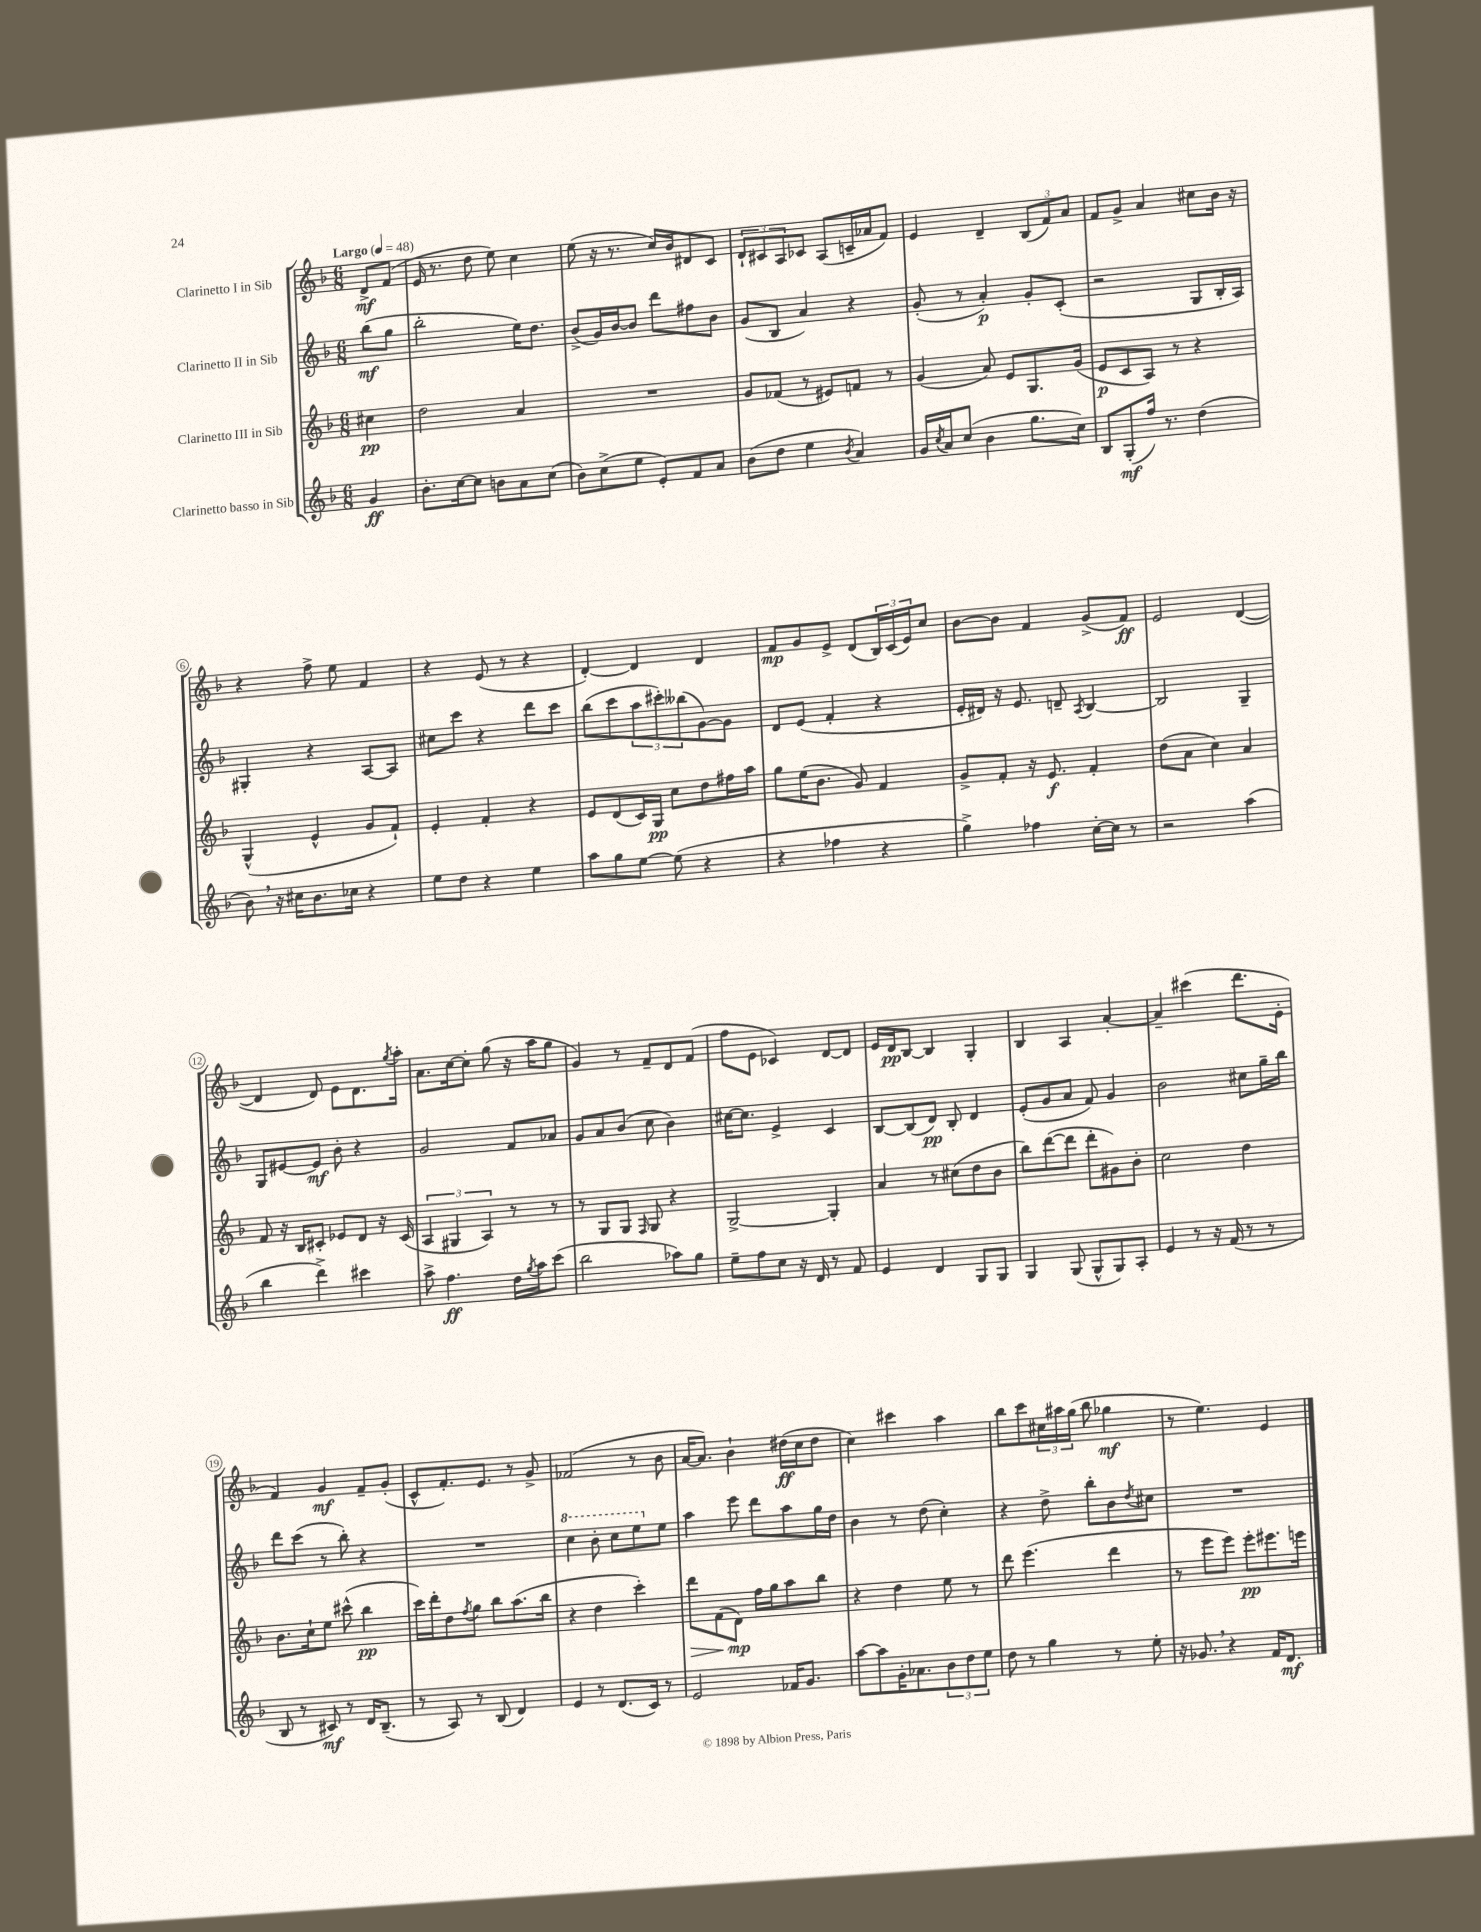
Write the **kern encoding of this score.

**kern	**kern	**kern	**kern
*staff4	*staff3	*staff2	*staff1
*clefG2	*clefG2	*clefG2	*clefG2
*k[b-]	*k[b-]	*k[b-]	*k[b-]
*M6/8	*M6/8	*M6/8	*M6/8
*MM48	*MM48	*MM48	*MM48
4g	4cc#	(8bb-	8d^
.	.	8gg	(8f
=	=	=	=
8.b-'	2dd	2bb-'	16e
.	.	.	8.r
[16cc	.	.	.
8cc]	.	.	8dd
8b	.	.	8ee)
8a	4a	16ee)	4cc
.	.	8.dd	.
(8cc	.	.	.
=	=	=	=
8b-)	2.r	(8b-^	(8ee
(8cc^	.	16g)	16r
.	.	[16b-	8.r
8ee	.	8b-]	.
8e')	.	8ddd	16cc)
.	.	.	16b-
8f	.	8ff#	8d#
8a	.	8b-	8c
=	=	=	=
(8b-	8g	(8g	12d`
.	.	.	12c#
8dd	(8f-	8B-	.
.	.	.	12A
4ee	8r	4a)	8c-
.	8e#)	.	(8A
8qb-	.	.	.
4a)	8f	4r	16c~
.	.	.	16a-
.	8r	.	8f)
=	=	=	=
16g	(4g	(8g'	4e
8qcc	.	.	.
16a	.	.	.
(8cc	.	8r	.
4b-	8a)	4a')	4d~
.	8e	.	.
8.gg	8.G	8g'	(12B-
.	.	.	12f)
.	.	(8c'	.
.	.	.	12a
16cc)	(16g	.	.
=	=	=	=
8B-	8e	2r	8f
(8G'	8c	.	8g^
16ff)	8A)	.	4a
8.r	.	.	.
.	8r	.	.
(4dd	4r	8G	8cc#
.	.	16B-'	16b-
.	.	16A)	16r
=	=	=	=
8b-)	(4G^^	4G#'	4r
16r	.	.	.
16cc#	.	.	.
8.b-	4e^^	4r	8ff^
.	.	.	8ee
16cc-	.	.	.
4r	8g	[8A	4f
.	8f`)	8A]	.
=	=	=	=
8ee	4e'	8cc#	4r
8dd	.	8ccc	.
4r	4f'	4r	(8e
.	.	.	8r
4ee	4r	8ddd	4r
.	.	8ccc	.
=	=	=	=
8aa	8e	(8bb-	[4d')
8gg	(8d	8ccc	.
[8ee	16c)	12aa	4d]
.	16G	.	.
.	.	12ccc#')	.
(8ee]	8cc	.	.
.	.	(12bb--	.
4r	8dd	[8g)	4d
.	16ff#	8g]	.
.	16aa	.	.
=	=	=	=
4r	8gg	8d	8f
.	(16ee	(8e	8g
.	8.b-	.	.
4ff-	.	4f'	8e^
.	8g)	.	(8d
4r	4f	4r	24B-)
.	.	.	(24c
.	.	.	24e)
.	.	.	8cc
=	=	=	=
4gg^)	8g^	16e'	[8b-
.	.	16d#)	.
.	8f'	16r	8b-]
.	.	8.e	.
4ff-	16r	.	4f
.	8.e	.	.
.	.	8d~	.
.	.	8qA	.
[16cc'	4f'	[4B-	(8g^
16cc]	.	.	.
8r	.	.	8f)
=	=	=	=
2r	(8dd	2B-]	2e
.	8a	.	.
.	4cc)	.	.
(4aa	4a	4G~	([4d
=	=	=	=
4bb-	8f	8G	4d]
.	16r	[8e#	.
.	16B-	.	.
4ddd^)	8c#'	8e#]	8d)
.	8e-	8b-'	8e
4ccc#	8d	4r	8.d
.	16r	.	.
.	.	.	8qgg
.	(16c#	.	16aa'
=	=	=	=
8aa^	6A	2g	8.a
4.ff	.	.	.
.	6G#	.	.
.	.	.	[16cc
.	.	.	8cc']
.	6A)	.	.
.	.	.	(8gg
16dd	8r	8f	16r
8qgg	.	.	.
16aa	.	.	16aa
(8ccc	8r	8a-	8gg
=	=	=	=
2bb-	8r	8g	4g)
.	8G	8a	.
.	8G	(8b-	8r
.	16qqF	.	.
.	8G	8cc	8f~
8aa-)	4r	4b-)	8d
8gg	.	.	(8f
=	=	=	=
8ee~	[2G^	[16cc#	8ff
.	.	8.cc#]	.
8ff	.	.	8e
8cc	.	4e^	4c-)
16r	.	.	.
16d	.	.	.
8r	4G']	4c	[8d
8f	.	.	8d]
=	=	=	=
4e	4a	[8B-	16e
.	.	.	16d
.	.	(8B-]	[8B-
4d	8r	8d)	4B-]
.	(8cc#	8B-'	.
8G	8dd	4d	4G'
8G	8b-	.	.
=	=	=	=
4G	8bb-)	(8e'	4B-
.	([8ddd	8g	.
(8G	8ddd]	8a	4A
8G^^	8ddd'	8f)	.
8G)	8g#)	4g	[4a'
8A'	8b-'	.	.
=	=	=	=
4e	2cc	2b-	4a~]
8r	.	.	(4ccc#
16r	.	.	.
(16f	.	.	.
8r	4dd	8cc#	8.ddd
8r	.	16gg~	.
.	.	16bb-	16e'
=	=	=	=
8B-	8.b-	8ddd	4f)
8r	.	(8ccc	.
.	16cc`	.	.
8c#)	8ee	8r	4g
8r	(8ccc#^^	8bb-')	.
16d	4bb-	4r	8f~
(8.B-~	.	.	.
.	.	.	(8g'
=	=	=	=
8r	16ccc)	2.r	8c^^
.	16ddd'	.	.
8A)	8dd	.	8.f')
.	8qff	.	.
8r	8gg	.	.
.	.	.	8.e
(8B-	8bb-	.	.
4d)	(8.aa	.	8r
.	.	.	8g^
.	16bb-	.	.
=	=	=	=
4e	4r	4ccc	(2f-
8r	4dd	8bb-'	.
(8.d	.	8ccc	.
.	4ccc')	8eee	8r
16c)	.	.	.
8r	.	8ee	8b-
=	=	=	=
2e	8ddd	4aa	[16a
.	.	.	8.a])
.	(8f	.	.
.	8d)	8eee	4b-`
.	16ff	8ddd	.
.	16gg	.	.
16f-	8aa	8aa	(16dd#
8.g	.	.	16cc
.	8bb-	16gg	8dd#
.	.	16dd	.
=	=	=	=
[8aa	4r	4b-	4cc)
8aa]	.	.	.
16g'	4dd	8r	4ccc#
8.a-	.	.	.
.	.	(8dd	.
12b-	8ee	4cc')	4aa
12dd	.	.	.
.	8r	.	.
12ee	.	.	.
=	=	=	=
8dd	8ddd	4r	8bb-
8r	(4.eee	.	8ccc
4gg	.	8dd^	24cc#
.	.	.	24aa#
.	.	.	(24gg
.	.	8bb-'	8bb-
8r	4ddd	8b-	4gg-
.	.	8qdd	.
8ee'	.	8cc#	.
=	=	=	=
16r	8r	2.r	8r
8.g-	.	.	.
.	8eee	.	4.ee)
4r	8eee)	.	.
.	8eee'	.	.
16f	8.eee#	.	4e
8.d	.	.	.
.	16eee	.	.
==	==	==	==
*-	*-	*-	*-
